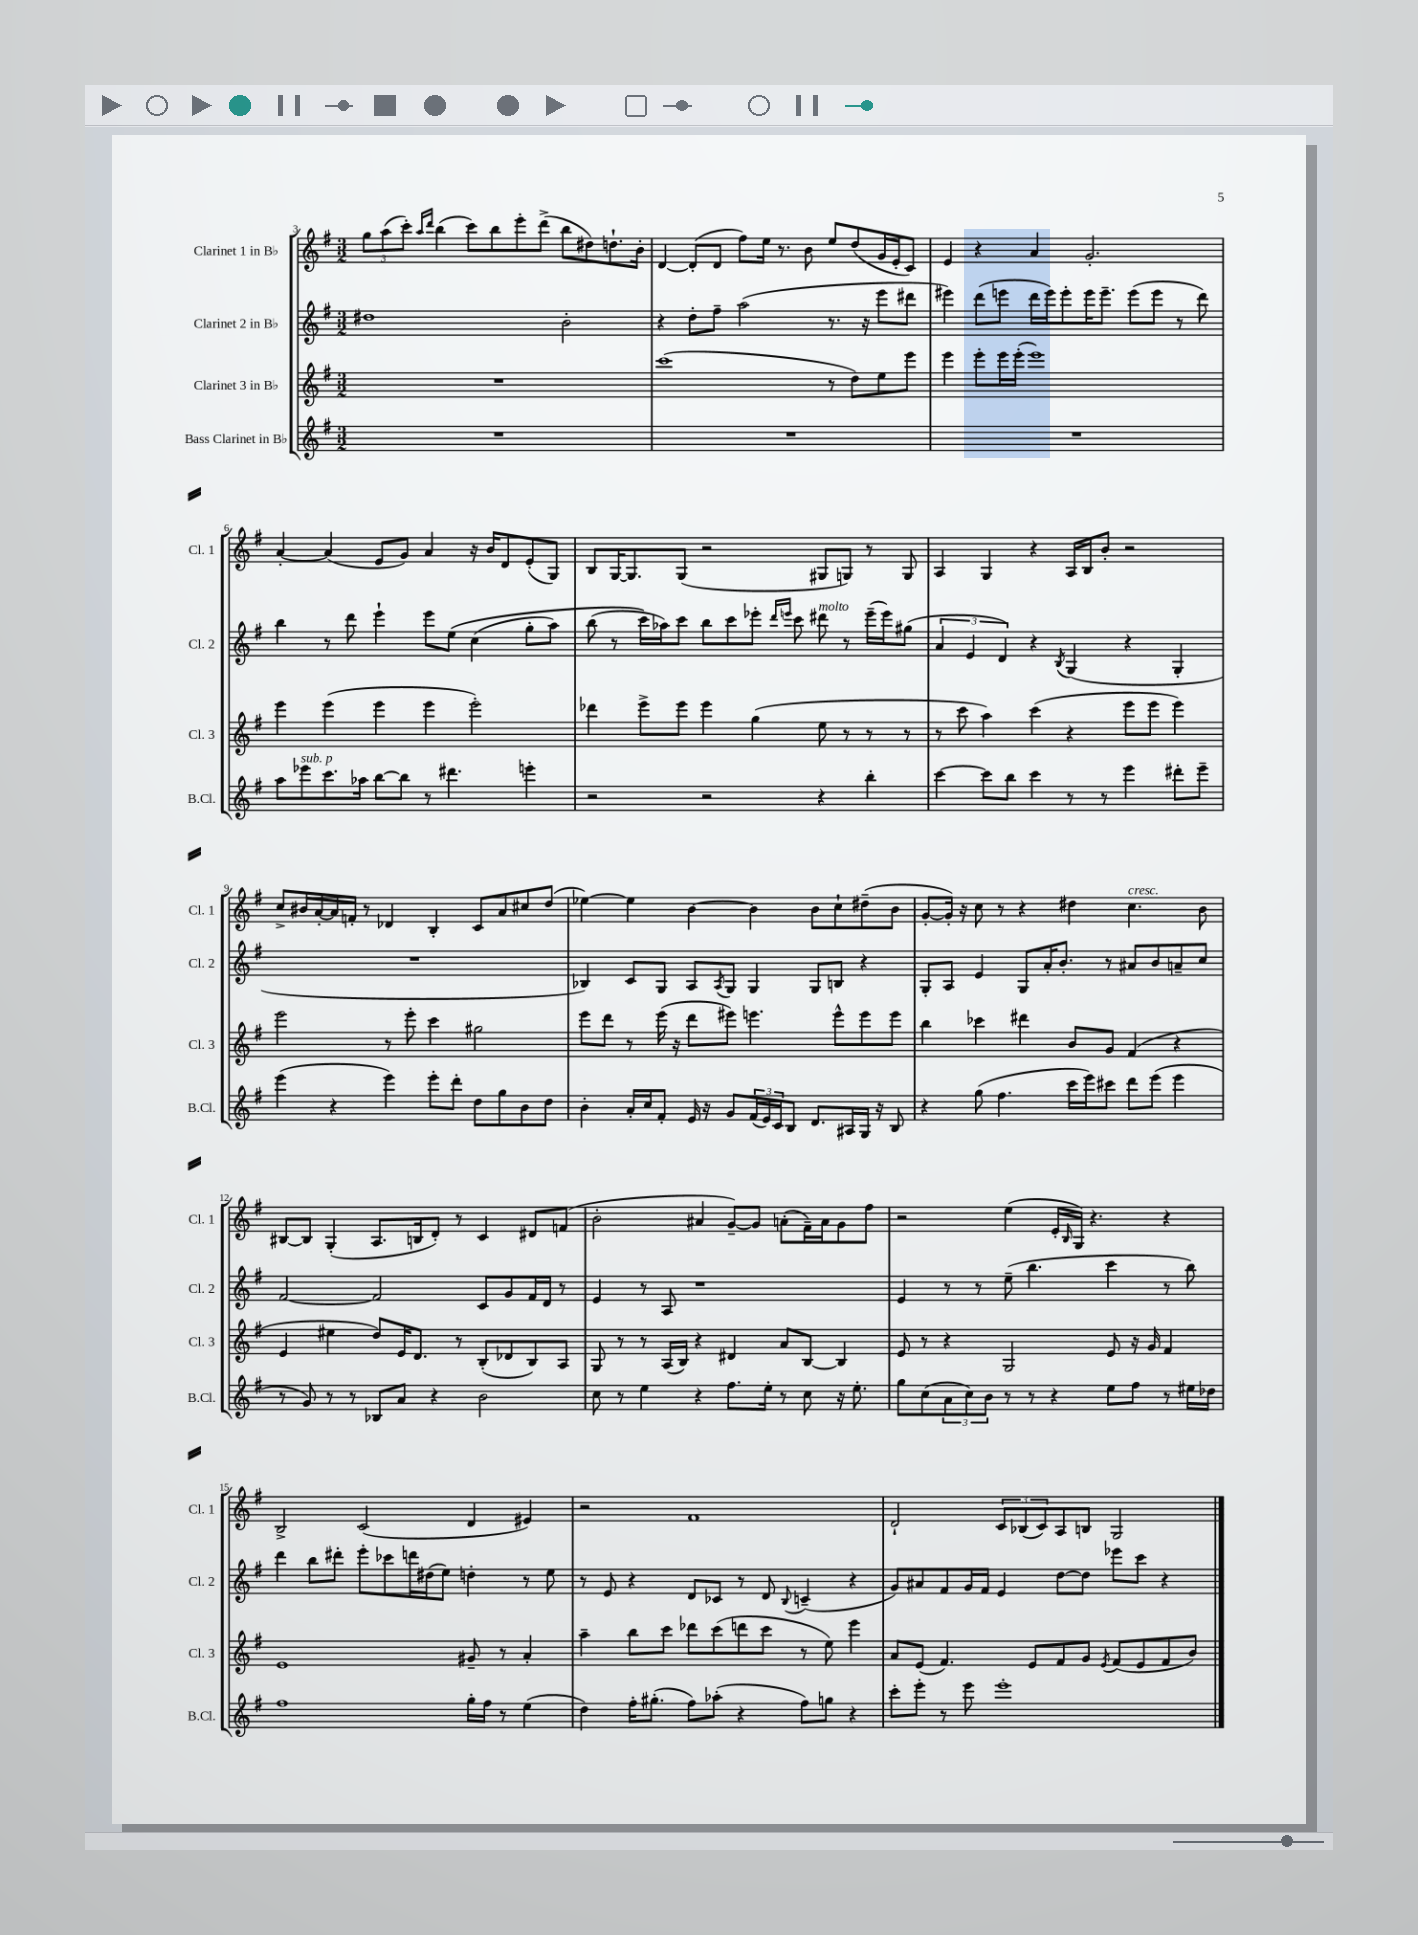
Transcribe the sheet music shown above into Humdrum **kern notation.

**kern	**kern	**kern	**kern
*part4	*part3	*part2	*part1
*staff4	*staff3	*staff2	*staff1
*I"Bass Clarinet in B♭	*I"Clarinet 3 in B♭	*I"Clarinet 2 in B♭	*I"Clarinet 1 in B♭
*I'B.Cl.	*I'Cl. 3	*I'Cl. 2	*I'Cl. 1
*clefG2	*clefG2	*clefG2	*clefG2
*k[f#]	*k[f#]	*k[f#]	*k[f#]
*M3/2	*M3/2	*M3/2	*M3/2
=3	=3	=3	=3
1.r	1.r	1dd#X	12gg\L
.	.	.	(12aa\
.	.	.	12ccc'\J)
.	.	.	16qqaa/LL
.	.	.	16qqddd/JJ
.	.	.	(4bb\
.	.	.	8ccc\L)
.	.	.	8bb\
.	.	.	8eee'\
.	.	.	(8ddd^\J
.	.	2b'\	8bb\L
.	.	.	8dd#X\)
.	.	.	8.ddn`\
.	.	.	16b'\Jk
=4	=4	=4	=4
1.r	(1ccc	4r	[4d/
.	.	8dd'\L	(8d'/L]
.	.	8ff#~\J	8d/J
.	.	(2aa\	8ff#\L)
.	.	.	16ee\Jk
.	.	.	8.r
.	.	.	8b\
.	8r	8.r	8ee/L
.	8dd\L)	.	(8dd/
.	.	16r	.
.	8ee\	8eee\L	16g/L
.	.	.	16e'/J
.	8eee\J	8ddd#X\J	8c/J)
=5	=5	=5	=5
1.r	4eee\	4eee#X\)	4e/
.	8eee'\L	(8ddd\L	4r
.	16eee\L	8eeen\J	.
.	(16eee'\JJ	.	.
.	1eee)	16ddd\LL	4a/
.	.	16eee\J)	.
.	.	8eee'\	.
.	.	16eee\K	2.g'/
.	.	8.eee~\J	.
.	.	(8eee\L	.
.	.	8eee\J	.
.	.	8r	.
.	.	8ddd\)	.
!!LO:LB:g=z
=6	=6	=6	=6
8aa\L	4eee\	4bb\	[4a'/
!LO:TX:a:i:t=sub. p	!	!	!
8eee-X\	.	.	.
8.ccc\	(4eee\	8r	(4a/]
.	.	8ddd\	.
16aa-X\Jk	.	.	.
[8bb\L	4eee\	4eee`\	8e/L
8bb\J]	.	.	8g/J)
8r	4eee\	8eee\L	4a/
4.ddd#X\	.	(8ee\J	.
.	2eee'\)	(4cc\	16r
.	.	.	16b/KL
.	.	.	8d/
4eeen'\	.	8gg'\L	(8e'/
.	.	8aa\J)	8G/J)
=7	=7	=7	=7
2r	4ddd-X\	(8bb\	8B/L
.	.	8r	[16G/K
.	.	.	8.G/]
.	8eee^\L	16ccc\LL)	.
.	.	16aa-X\J)	.
.	8eee\J	8ccc\J	(8G/J
2r	4eee\	8bb\L	2r
.	.	8ccc\	.
.	(4gg\	8eee-X'\J	.
.	.	16qqddd/LL	.
.	.	16qqeeen/JJ	.
.	.	8ccc\	.
!	!	!LO:TX:a:i:t=molto	!
4r	8ee\	8ddd#X\	8G#X/L
.	8r	8r	8Gn/J)
4bb'\	8r	(16eee~\LL	8r
.	.	16eee\J)	.
.	8r	(8gg#X\J	8G/
=8	=8	=8	=8
[4ccc\	8r	6a/	4A/
.	8ccc\	.	.
.	.	6e/	.
8ccc\L]	4aa\)	.	4G/
.	.	6d/)	.
8bb\J	.	.	.
4ccc\	(4ccc\	4r	4r
.	.	8qB/	.
8r	4r	(4G/	16A/LL
.	.	.	16B/J
8r	.	.	8b'/J
4eee\	8eee\L	4r	2r
.	8eee\J	.	.
8ddd#X'\L	4eee\)	4G'/	.
8eee~\J	.	.	.
!!LO:LB:g=z
=9	=9	=9	=9
(4eee\	2eee\	1.r	8cc^/L
.	.	.	16b#X/L
.	.	.	[16a'/
4r	.	.	16a/]
.	.	.	16fn'/JJ
.	.	.	8r
4eee\)	8r	.	4d-X/
.	8eee'\	.	.
8eee'\L	4ccc\	.	4B'/
8ddd'\J	.	.	.
8dd\L	2gg#X\	.	8c/L
8gg\	.	.	8a/
8b\	.	.	8cc#X/
8dd\J	.	.	(8dd/J
=10	=10	=10	=10
4b'\	8eee\L	4B-X/)	[4ee-X\)
.	8ddd\J	.	.
16a'/LL	8r	8c/L	4ee-\]
16cc/J	.	.	.
8f#'/J	(16eee\	8G/J	.
.	16r	.	.
16e/	8ddd\L	8A/L	[4b\
16r	.	.	.
.	.	8qA/	.
8g/L	8eee#X\J)	8G/J	.
(24f#/L	4.eeen\	4G/	4b\]
24e/)	.	.	.
24c/J	.	.	.
8B/J	.	.	.
8.d/L	.	8G/L	8b\L
.	8eee^^\L	8Bn/J	8cc`\
16A#X/L	.	.	.
16G/JJ	8eee\	4r	(8dd#X~\
16r	.	.	.
8B/	8eee\J	.	8b\J
=11	=11	=11	=11
4r	4bb\	8G'/L	[8g'/L
.	.	8A/J	16g'/Jk])
.	.	.	16r
(8gg\	4ccc-X\	4e/	8cc\
4.ff#\	.	.	8r
.	4ddd#X\	8G/L	4r
.	.	16a'/K	.
.	.	8.b'/J	.
16ccc\LL	8b/L	.	4dd#X\
16eee\J)	.	.	.
8ccc#X\J	8g/J	8r	.
!	!	!	!LO:TX:a:i:t=cresc.
8ddd\L	(4f#/	8a#X/L	4.cc\
(8eee\J	.	8b/	.
4eee\	4r	8an~/	.
.	.	8cc/J	8b\
!!LO:LB:g=z
=12	=12	=12	=12
8r	4e/	[2f#/	[8B#X/L
8g/)	.	.	8B#/J]
8r	4ee#X\	.	(4G'/
8r	.	.	.
8B-X/L	8dd/L)	2f#/]	8.A/L
8a/J	16e/K	.	.
.	8.d/J	.	16Bn/k
4r	.	.	8d'/J)
.	8r	.	8r
2b\	(8B'/L	8c/L	4c/
.	8d-X/	8g/	.
.	8B/)	16f#/L	8d#X/L
.	.	16d/JJ	.
.	8A/J	8r	(8fn/J
=13	=13	=13	=13
8cc\	8G/	4e/	2b'\
8r	8r	.	.
4ee\	8r	8r	.
.	(16A/LL	8A/	.
.	16B/JJ)	.	.
4r	4r	1r	4a#X/
8.ff#\L	4d#X/	.	[8g~/L)
.	.	.	8g/J]
16ee'\Jk	.	.	.
8r	8a/L	.	(8an'\L
8cc\	[8B/J	.	16f#~\L)
.	.	.	16a\J
16r	4B/]	.	8g\
8.ee'\	.	.	.
.	.	.	8ff#\J
=14	=14	=14	=14
8gg\L	8e/	4e/	2r
(8cc\	8r	.	.
12a\	4r	8r	.
12cc\)	.	.	.
.	.	8r	.
12b\J	.	.	.
8r	2G/	(8ee~\	(4ee\
8r	.	4.bb\	.
4r	.	.	16e'/LL
.	.	.	16qqB/
.	.	.	16G/JJ)
.	.	.	4.r
8ee\L	8e/	4ccc\	.
8ff#\J	16r	.	.
.	16g/	.	.
8r	4f#/	8r	4r
16ee#X\LL	.	8bb\)	.
16dd-X\JJ	.	.	.
!!LO:LB:g=z
=15	=15	=15	=15
1ff#	1e	4ddd\	2B^/
.	.	8bb\L	.
.	.	8ddd#X'\J	.
.	.	8eee'\L	(2c/
.	.	8ccc-X\	.
.	.	16dddn\L	.
.	.	(16dd#X\J	.
.	.	8ee\J)	.
16gg'\LL	8g#X~/	4ddn'\	4d/
16ff#\JJ	.	.	.
8r	8r	.	.
(4ee\	4a'/	8r	4e#X/)
.	.	8ee\	.
=16	=16	=16	=16
4dd\)	4aa~\	8r	2r
.	.	8e/	.
16ff#'\KL	8bb\L	4r	.
(8.gg#X'\J	.	.	.
.	8ccc\J	.	.
8ff#\L)	8ddd-X\L	8d/L	1f#
(8aa-X'\J	(8ccc\	8c-X/J	.
4r	8dddn\	8r	.
.	8ccc\J	8d/	.
.	.	8qqB/	.
8ff#\L)	8r	(4cn~/	.
8ggn\J	8ee\)	.	.
4r	4eee\	4r	.
=17	=17	=17	=17
8ccc'\L	8a/L	8g/L)	2d`/
8eee'\J	(8e/J	8a#X/	.
8r	4.f#/)	8f#/	.
8eee\	.	16g/L	.
.	.	16f#/JJ	.
1eee'	.	4e/	12c/L
.	.	.	(12B-X/
.	8e/L	.	.
.	.	.	12c/)
.	8f#/	[8dd\L	8A/
.	8g/J	8dd\J]	8Bn/J
.	8qe/	.	.
.	(8f#/L	8eee-X\L	2G/
.	8e/	8ccc\J	.
.	8f#/	4r	.
.	8b/J)	.	.
==	==	==	==
*-	*-	*-	*-
